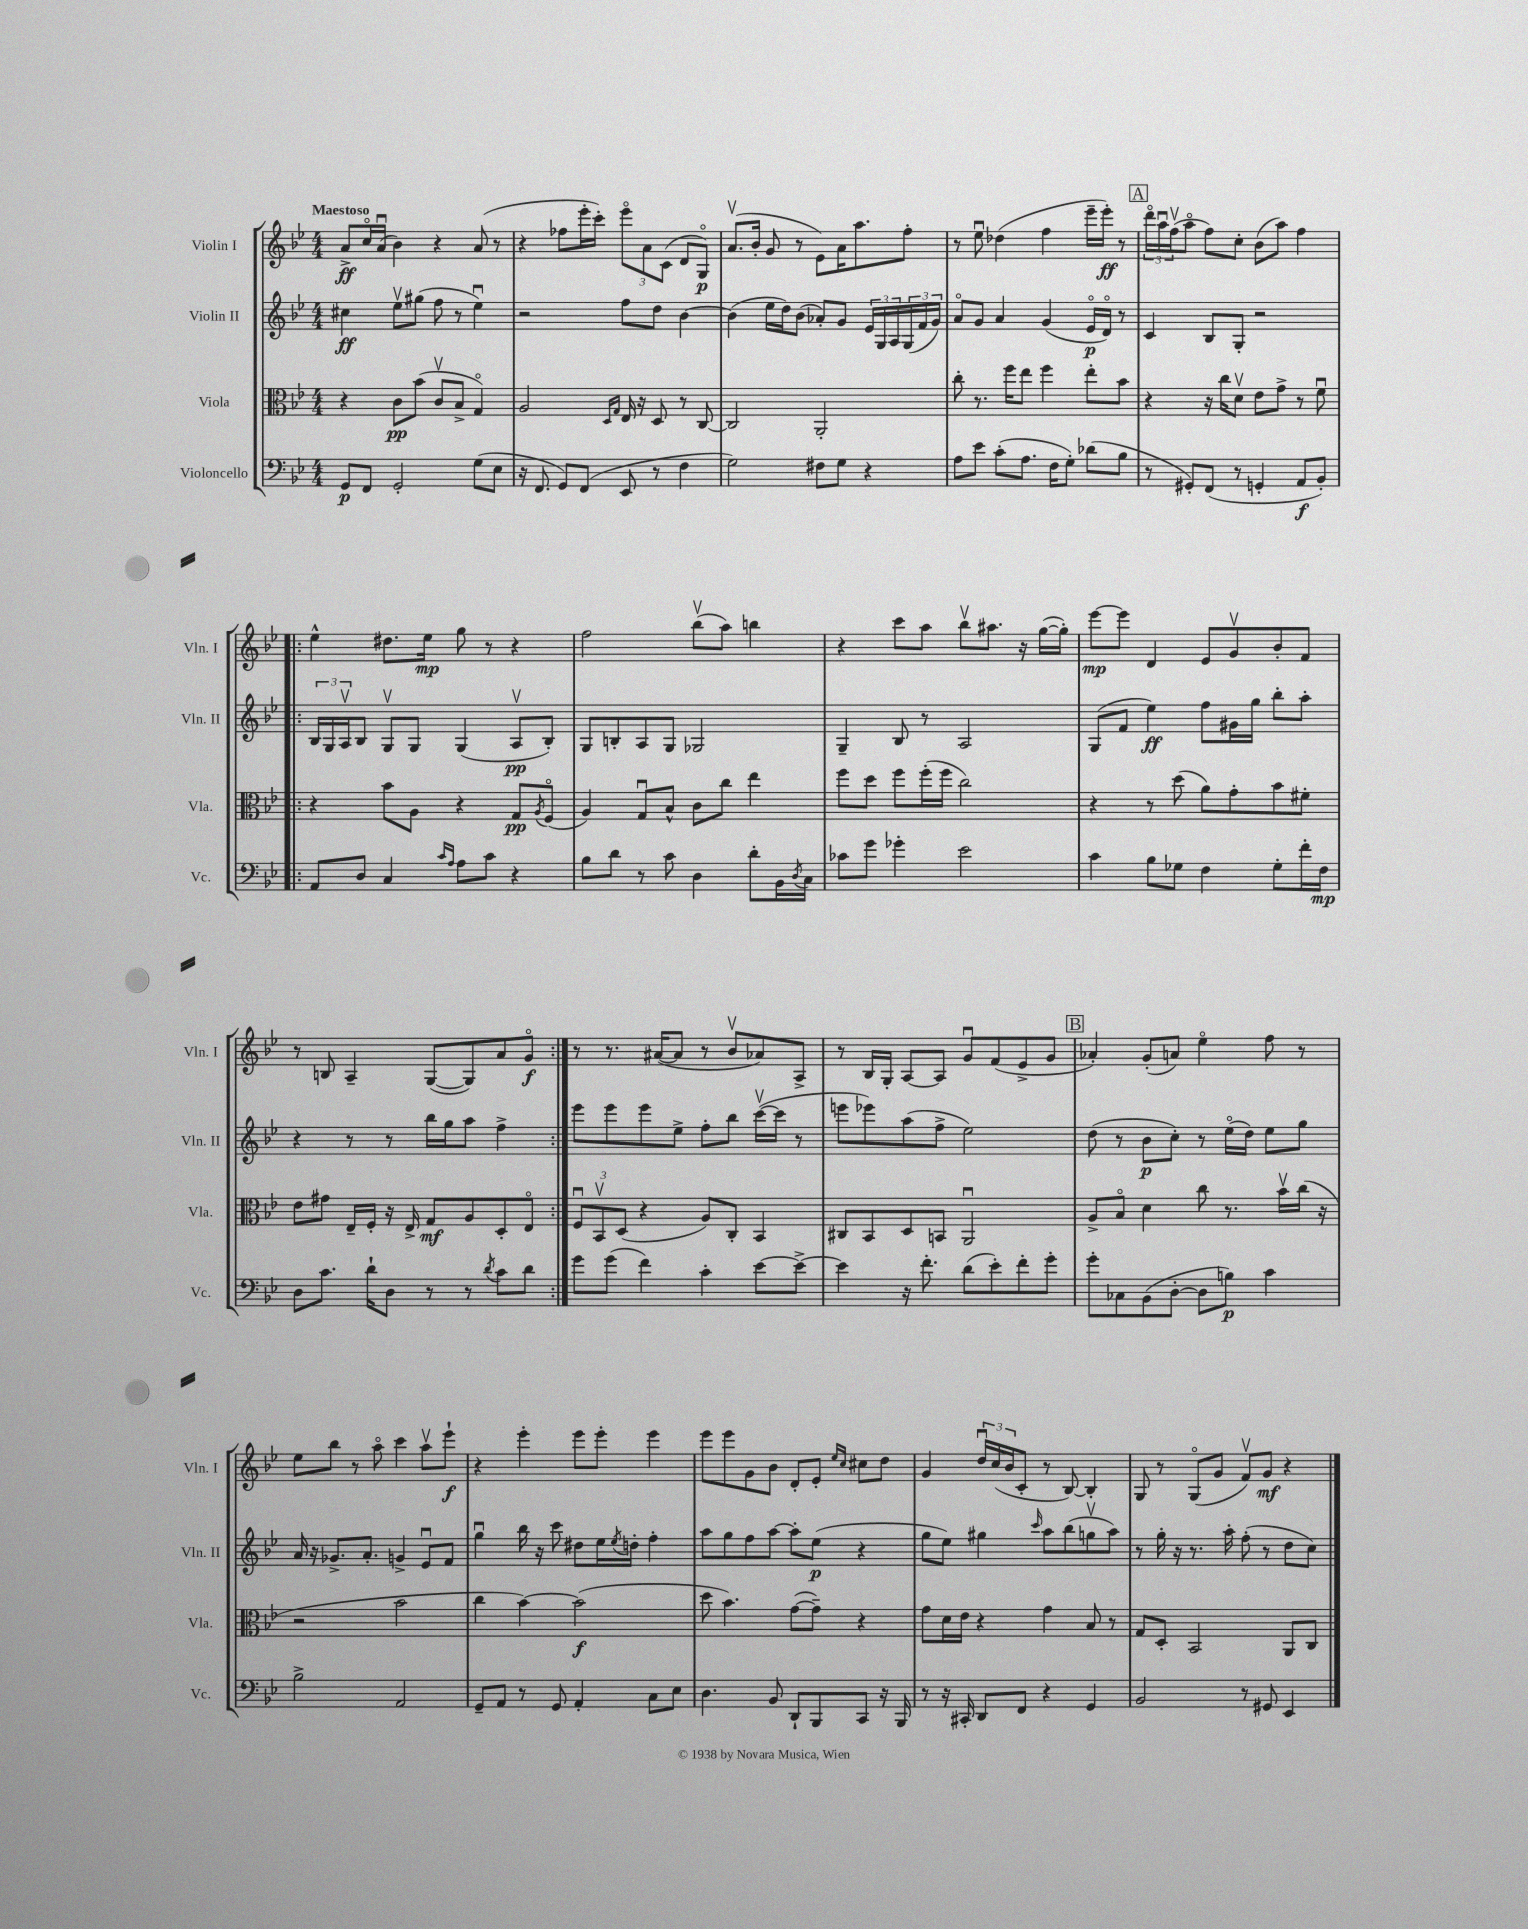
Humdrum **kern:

**kern	**kern	**kern	**kern
*staff4	*staff3	*staff2	*staff1
*clefF4	*clefC3	*clefG2	*clefG2
*k[b-e-]	*k[b-e-]	*k[b-e-]	*k[b-e-]
*M4/4	*M4/4	*M4/4	*M4/4
8GG	4r	4cc#	8a^
8FF	.	.	16cco
.	.	.	(16au
2GG'	8c	8ee-v	4b-)
.	(8b-	(8gg#	.
.	8cv	8ff	4r
.	8B-^	8r	.
(8G	4Go)	4ee-u)	(8a
8E-	.	.	8r
=	=	=	=
16r	2A	2r	4r
8.FF	.	.	.
8GG)	.	.	8ff-
(8FF	.	.	16eee-'
.	.	.	16ccc')
.	16qqD	.	.
.	16qqG	.	.
8EE-	16E-	8ff	12eee-o
.	16r	.	.
.	.	.	12a
8r	8D	8dd	.
.	.	.	(12c
4F	8r	[4b-	8d
.	[8C	.	8Go)
=	=	=	=
2G)	2C]	(4b-]	(8.av
.	.	.	16b-'
.	.	16ee-	8g
.	.	16dd)	.
.	.	(8b-	8r
8F#	2AA'	8a-')	8e-)
8G	.	8g	16a
.	.	.	8.aa
4r	.	24e-	.
.	.	24G	.
.	.	24A	.
.	.	(24G	8ff'
.	.	24f	.
.	.	24g)	.
=	=	=	=
8A	8cc'	8ao	8r
8e-	8.r	8g	8ee-u
(8c'	.	4a	(4dd-
.	16ff	.	.
8.A	8ee-	.	.
.	4ff	(4g	4ff
16F	.	.	.
8G')	.	.	.
(8d-	8ee-'	16e-o	16eee-~
.	.	16do)	16eee-')
8B-	8b-	8r	8r
=	=	=	=
8r	4r	4c	24dddo
.	.	.	24aau
.	.	.	(24ffv
8GG#')	.	.	8aao
(8FF	16r	8B-	8ff)
.	16cc	.	.
8r	8dv	8G'	8cc'
4GG'	8e-	2r	(8b-
.	8g^	.	8aa)
8AA	8r	.	4ff
8BB-')	8fu	.	.
=!|:	=!|:	=!|:	=!|:
8AA	4r	24B-	4ee-^^
.	.	24G	.
.	.	24Av	.
8D	.	8B-	.
4C	8b-	8Gv	8.dd#
.	8A	8G	.
.	.	.	16ee-
16qqc	.	.	.
16qqA	.	.	.
8A	4r	(4G	8gg
8c	.	.	8r
4r	8G	8Av	4r
.	8qA	.	.
.	(8Fo	8B-')	.
=	=	=	=
8B-	4A)	8G	2ff
8d	.	8B'	.
8r	8Gu	8A	.
8c	8B-^^	8G	.
4D	8c	2G-	(8bb-v
.	8cc	.	8aa)
8d'	4ee-	.	4bb
16BB-	.	.	.
8qD	.	.	.
16C	.	.	.
=	=	=	=
8c-	8ff	4G~	4r
8g	8dd	.	.
4g-'	8ff	8B-	8ccc
.	(16ff'	8r	8aa
.	16ff	.	.
2e-	2cc)	2A	8bb-v
.	.	.	8.aa#
.	.	.	16r
.	.	.	([16gg
.	.	.	16gg'])
=	=	=	=
4c	4r	(8G	[8eee-
.	.	8f	8eee-]
8B-	8r	4ee-)	4d
8G-	(8dd	.	.
4F	8a)	8ff	8e-
.	8g'	16g#	8gv
.	.	16gg	.
8G-'	8b-	8bb-'	8b-'
16f'	8f#'	8aa'	8f
16F	.	.	.
=	=	=	=
8D	8e-	4r	8r
8.c	8g#	.	8B
.	16E-~	8r	4A~
16d`	16F'	.	.
8D	16r	8r	.
.	16E-^	.	.
8r	8G	16bb-	([8G
.	.	16gg	.
8r	8A	8aa	8G])
8qd	.	.	.
8c	8D'	4ff^	8a
8d	8E-o	.	8go
=:|!	=:|!	=:|!	=:|!
8g	12Fu	8eee-	8r
.	12BB-v	.	.
(8g	.	8eee-	8.r
.	(12D	.	.
4f)	4r	8eee-	.
.	.	.	([16a#
.	.	8ee-^	8a#]
4c'	8A)	8ff'	8r
.	8C'	8bb-	8b-v
[8e-	4BB-	([16cccv	8a-)
.	.	16ccc]	.
8e-^_	.	8r	8A^
=	=	=	=
4e-]	8C#	8eee	8r
.	8BB-	8eee-)	16B-
.	.	.	16G'
16r	8D	(8aa	[8A
8.f'	.	.	.
.	8BB	8ff^	8A]
(8d	2AAu	2ee-)	8gu
8e-')	.	.	(8f
8f'	.	.	8e-^
8g'	.	.	8g
=	=	=	=
8g'	8A^	(8dd	4a-')
8C-	8B-o	8r	.
(8BB-	4d	8b-	(8g'
[8D'	.	8cc')	8a)
8D]	8cc	8r	4ee-o
8B)	8.r	(16ee-o	.
.	.	16dd)	.
4c	.	8ee-	8ff
.	16b-v	.	.
.	(16cc	8gg	8r
.	16r	.	.
=	=	=	=
2B-^	2r	16a	8ee-
.	.	16r	.
.	.	8.g-^	8bb-
.	.	.	8r
.	.	8.a'	.
.	.	.	8aao
2AA	2b-	4g^	4ccc
.	.	8e-u	8aav
.	.	8f	8eee-`
=	=	=	=
8GG~	4cc	4ggu	4r
8AA	.	.	.
8r	[4b-)	16bb-	4eee-'
.	.	16r	.
8GG	.	8ccc	.
4AA'	(2b-]	8dd#	8eee-
.	.	16ee-	8eee-'
.	.	8qee-	.
.	.	16dd'	.
8C	.	4ff'	4eee-
8E-	.	.	.
=	=	=	=
4.D	8dd	8aa	8eee-
.	4.b-)	8gg	8eee-
.	.	8ff	8g
8BB-	.	[8aa	8b-
8DD`	([8g	8aa']	8d'
8BBB-	8g~])	(8ee-	8e-'
.	.	.	16qqee-
.	.	.	16qqcc
8CC	4r	4r	8cc#
16r	.	.	8dd
16BBB-	.	.	.
=	=	=	=
8r	8g	8gg	4g
16r	16d	8ee-)	.
16CC#'	16e-	.	.
8DD	4r	4gg#	24ddu
.	.	.	(24cc
.	.	.	24b-
8FF	.	.	8c'
.	.	16qqccc	.
4r	4g	8aa	8r
.	.	(8bb-	[8B-)
4GG	8B-	8ggv	4B-']
.	8r	8aa)	.
=	=	=	=
2BB-	8G	8r	8G
.	8D'	16gg'	8r
.	.	16r	.
.	2BB-	8.r	(8Go
.	.	.	8g
.	.	16aa'	.
8r	.	(8ff'	8fv)
8GG#	.	8r	8g
4EE-	8AA	8dd	4r
.	8C	8cc)	.
==	==	==	==
*-	*-	*-	*-
